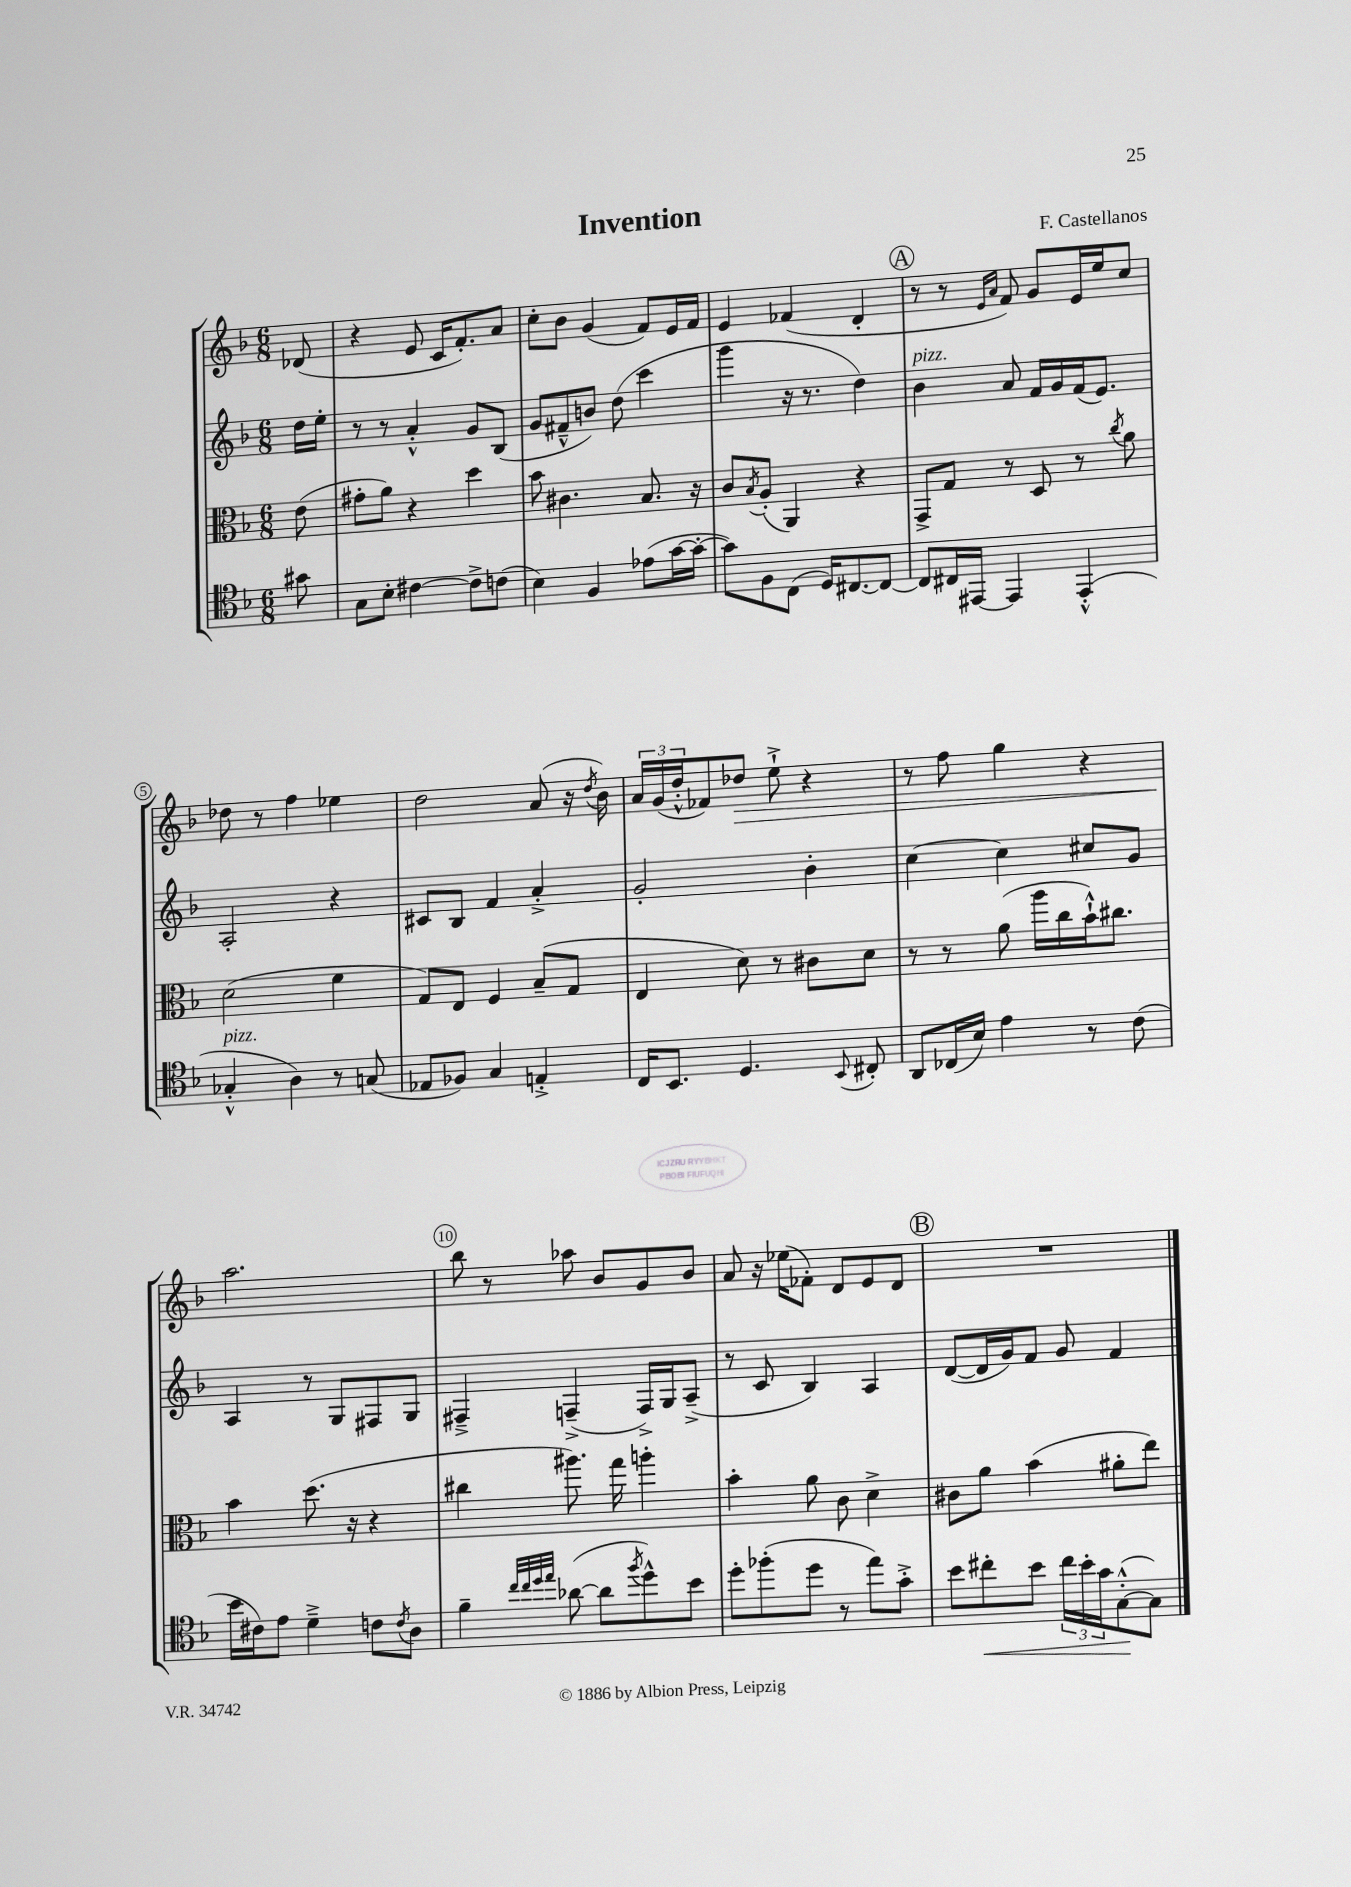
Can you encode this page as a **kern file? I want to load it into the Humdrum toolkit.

**kern	**kern	**kern	**kern
*staff4	*staff3	*staff2	*staff1
*clefC4	*clefC3	*clefG2	*clefG2
*k[b-]	*k[b-]	*k[b-]	*k[b-]
*M6/8	*M6/8	*M6/8	*M6/8
8g#	(8e	16dd	(8d-
.	.	16ee'	.
=	=	=	=
8G	8g#'	8r	4r
8B-'	8a)	8r	.
[4c#	4r	4a'^^	8e
.	.	.	16c
.	.	.	8.f')
8c#^]	4dd	8g	.
(8c	.	(8B-	8a
=	=	=	=
4B-)	8b-	8g	8cc'
.	4.c#	8f#~^^	8b-
4F	.	8b)	(4g
.	.	(8dd	.
(8e-	8.B-	4ccc	8f)
[16g	.	.	16e
16g'_	16r	.	16f
=	=	=	=
8g])	8c	4ggg	4e
.	8qB-	.	.
8F	(8A'	.	.
(8C	4AA)	16r	(4f-
.	.	8.r	.
16D)	.	.	.
[8.C#	.	.	.
.	4r	4dd)	4d'
8C#_	.	.	.
=	=	=	=
8C#]	8GG^	4b-	8r
16C#	8G	.	8r
[16EE#	.	.	.
.	.	.	16qqe
.	.	.	16qqa
4EE#]	8r	8a	8f)
.	8D	16f	8g
.	.	16g	.
(4EE#'^^	8r	(16f	16e
.	.	8.e)	16ee
.	8qcc	.	.
.	8a	.	8cc
=	=	=	=
4G-'^^	(2d	2A'	8dd-
.	.	.	8r
4A)	.	.	4ff
8r	4f	4r	4ee-
(8G	.	.	.
=	=	=	=
8E-	8G)	8c#	2dd
8F-)	8E	8B-	.
4G	4F	4f	.
4E'^	(8B-~	4a'^	(8a
.	8G	.	16r
.	.	.	8qdd
.	.	.	16b-)
=	=	=	=
16C	4E	2g'	24a
.	.	.	(24g
8.BB-	.	.	.
.	.	.	24dd'^^
.	.	.	8f-)
4.D	8d)	.	8dd-
.	8r	.	8ee`^
.	8c#	4b-'	4r
8qqBB-	.	.	.
8C#'	8d	.	.
=	=	=	=
8AA	8r	[4cc	8r
(16C-	8r	.	8ff
16B-)	.	.	.
4e	(8a	4cc]	4gg
.	16aa	.	.
.	16cc	.	.
8r	16b-`^^)	8cc#	4r
.	8.cc#	.	.
(8c	.	8g	.
=	=	=	=
16b-	4b-	4A	2.aa
16c#)	.	.	.
8e	.	.	.
4d~^	(8.dd	8r	.
.	.	8G	.
.	16r	.	.
8c	4r	8F#	.
8qc	.	.	.
8A	.	8G	.
=	=	=	=
4f~	4cc#	4F#~^	8bb-
.	.	.	8r
32qqcc	.	.	.
32qqcc	.	.	.
32qqdd	.	.	.
32qqee	.	.	.
([8a-	8.aa#)	(4F~^	8aa-
8a-]	.	.	8b-
.	16gg	.	.
8qff	.	.	.
8dd^^)	4aa'	16F^)	8g
.	.	16G	.
8b-	.	(8A~^	8b-
=	=	=	=
8dd'	4b-'	8r	8a
(8ff-'	.	8c	16r
.	.	.	(16ee-
8dd	8a	4B-)	8f-')
8r	8c	.	8d
8ee)	4d^	4A	8e
8g'^	.	.	8d
=	=	=	=
8b-	8c#	([8d	2.r
8cc#'	8a	16d]	.
.	.	16g)	.
8b-	(4b-	8f	.
24cc#	.	8g	.
24b-'	.	.	.
24g	.	.	.
([8G'^^	8a#'	4f	.
8G])	8ee)	.	.
==	==	==	==
*-	*-	*-	*-
